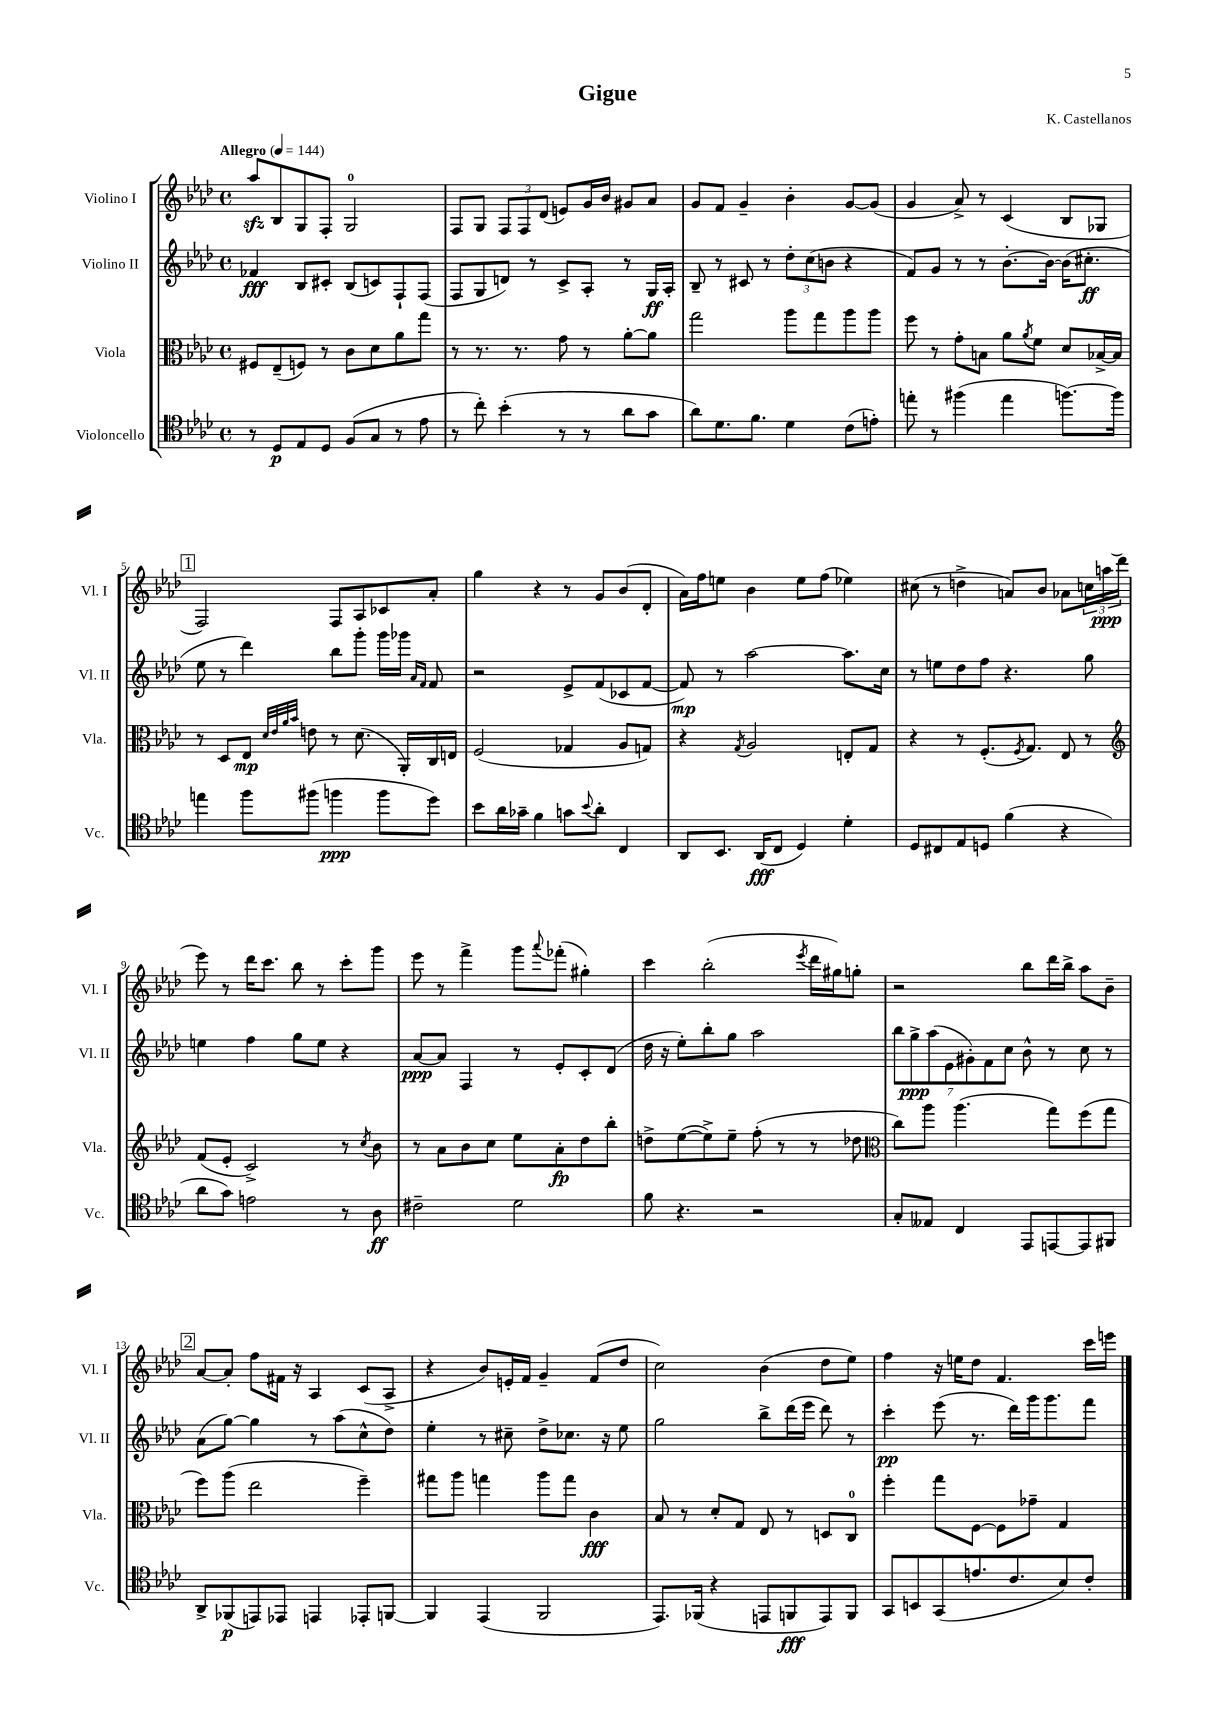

**kern	**kern	**kern	**kern
*staff4	*staff3	*staff2	*staff1
*clefC4	*clefC3	*clefG2	*clefG2
*k[b-e-a-d-]	*k[b-e-a-d-]	*k[b-e-a-d-]	*k[b-e-a-d-]
*M4/4	*M4/4	*M4/4	*M4/4
*met(c)	*met(c)	*met(c)	*met(c)
*MM144	*MM144	*MM144	*MM144
8r	8F#	4f-	8aa-
8D-	(8E-~	.	8B-
8E-	8F)	8B-	8G
8D-	8r	8c#'	8F'
(8F	8c	(8B-	2G
8G	8d-	8c)	.
8r	8a-	8F`	.
8e-	8gg	(8F	.
=	=	=	=
8r	8r	8F	8F
8cc')	8.r	8G	8G
(4b-'	.	8d)	12F
.	8.r	.	.
.	.	.	12F
.	.	8r	.
.	.	.	(12d-
8r	8g	8c^	8e)
8r	8r	8A-'	16g
.	.	.	16b-
8a-	[8a-'	8r	8g#
8g	8a-]	16G	8a-
.	.	16A-'	.
=	=	=	=
8a-)	2gg	8B-~	8g
8.d-	.	8r	8f
.	.	8c#	4g~
8.f	.	.	.
.	.	8r	.
4d-	8aa-	12dd-'	4b-'
.	.	(12cc	.
.	8gg	.	.
.	.	12b	.
(8c	8aa-	4r	[8g
8e')	8aa-	.	(8g]
=	=	=	=
8ee'	8ff	8f)	4g
8r	8r	8g	.
(4ff#	8g'	8r	8a-^)
.	8B	8r	8r
4ee	8a-	[8.b-'	(4c
.	8qa-	.	.
.	8f	.	.
.	.	16b-_	.
[8.ff)	8d-	(16b-]	8B-
.	.	8.cc#'	.
.	[16B-^	.	8G-
16ff]	16B-]	.	.
=	=	=	=
4ee	8r	8ee-	2F)
.	8D-	8r	.
8ff	8E-	4ddd-)	.
.	32qqd-	.	.
.	32qqe-	.	.
.	32qqa-	.	.
.	32qqb-	.	.
(8ff#	8e	.	.
4ff	8r	8bb-	8F
.	(8.d-	8ggg'	8A-
8ff	.	16ggg	8c-
.	16AA-')	16ggg-	.
.	.	16qqa-	.
.	.	16qqf	.
8dd-)	16C	8f	8a-'
.	16E	.	.
=	=	=	=
8b-	(2F	2r	4gg
16a-	.	.	.
16g-~	.	.	.
4f	.	.	4r
8g	4G-	8e-^	8r
8qqb-	.	.	.
8a-'	.	(8f	8g
4C	8A-	8c-	(8b-
.	8G)	[8f	8d-'
=	=	=	=
8AA-	4r	8f])	16a-)
.	.	.	16ff
8.BB-	.	8r	8ee
.	8qG	.	.
.	2A-	[2aa-	4b-
(16AA-	.	.	.
8C	.	.	.
4D-)	.	.	8ee
.	.	.	(8ff
4d-'	8E'	8.aa-]	4ee-)
.	8G	.	.
.	.	16cc	.
=	=	=	=
8D-	4r	8r	(8cc#
8C#	.	8ee	8r
8E-	8r	8dd-	4dd^
8D	(8.F'	8ff	.
(4f	.	4.r	8a)
.	8qF	.	.
.	8.G)	.	.
.	.	.	8b-
4r	8E-	.	8a-
.	8r	8gg	24cc
.	.	.	24aa
.	.	.	(24ddd-
=	=	=	=
*	*clefG2	*	*
8a-	(8f	4ee	8eee-)
8g)	8e-'	.	8r
2e	2c^)	4ff	16ddd-
.	.	.	8.ccc
.	.	8gg	8bb-
.	.	8ee	8r
8r	8r	4r	8ccc'
.	8qcc	.	.
8A-	8b-	.	8ggg
=	=	=	=
2c#~	8r	[8a-	8eee-
.	8a-	8a-]	8r
.	8b-	4F	4fff^
.	8cc	.	.
2d-	8ee-	8r	8ggg
.	.	.	8qqaaa-
.	8a-'	8e-'	(8fff-'
.	8dd-	8c'	4gg#')
.	8bb-'	(8d-	.
=	=	=	=
8f	8dd^	16dd-	4ccc
.	.	16r	.
4.r	([8ee-	8ee-')	.
.	8ee-^])	8bb-'	(2bb-'
.	8ee-~	8gg	.
2r	(8ff'	2aa-	.
.	8r	.	.
.	.	.	8qeee-
.	8r	.	16ddd-
.	.	.	16gg#)
.	8dd-	.	8gg'
=	=	=	=
*	*clefC3	*	*
8G'	8cc)	14bb-	2r
.	.	14gg^	.
8E--	8aa-	.	.
.	.	(14aa-	.
.	.	14e-	.
4C	(4.aa-	.	.
.	.	14g#')	.
.	.	14f	.
.	.	14cc	.
8EE-	.	8b-^^	8bb-
[8EE	8gg)	8r	16ddd-
.	.	.	16bb-^
8EE]	(8ff	8cc	8aa-
8FF#	8gg	8r	8b-~
=	=	=	=
8AA-^	8ff)	(8a-	[8a-
(8FF-	(8aa-	[8gg)	8a-']
8EE)	2ee-	4gg]	8ff
8EE-	.	.	16f#
.	.	.	16r
4EE	.	8r	4A-
.	.	(8aa-	.
8EE-'	4ff~)	8cc^^	(8c
[8FF	.	8dd-)	8A-^
=	=	=	=
4FF]	8gg#	4ee-'	4r
.	8aa-	.	.
(4EE-	4gg	8r	8b-)
.	.	8cc#~	16e'
.	.	.	16f
2FF	8aa-	8dd-^	4g~
.	8gg	8.cc-	.
.	4c	.	(8f
.	.	16r	.
.	.	8ee-	8dd-
=	=	=	=
8.EE-)	8B-	2gg	2cc)
.	8r	.	.
(16FF-	.	.	.
4r	8d-'	.	.
.	8G	.	.
8EE	8E-	8bb-^	(4b-
8FF	8r	(16ddd-	.
.	.	16eee-	.
8EE)	8D	8ddd-)	8dd-
8FF	8C	8r	8ee-)
=	=	=	=
8GG	4ff'	4ccc'	4ff
8BB	.	.	.
(8GG	8gg	(8eee-	16r
.	.	.	16ee
8.e	[8F	8.r	8dd-
.	8F]	.	4.f
8.c	.	16ddd-)	.
.	8g-~	16ggg	.
.	.	8.ggg	.
8B-)	4G	.	.
8c'	.	8fff	16ccc
.	.	.	16eee
==	==	==	==
*-	*-	*-	*-
